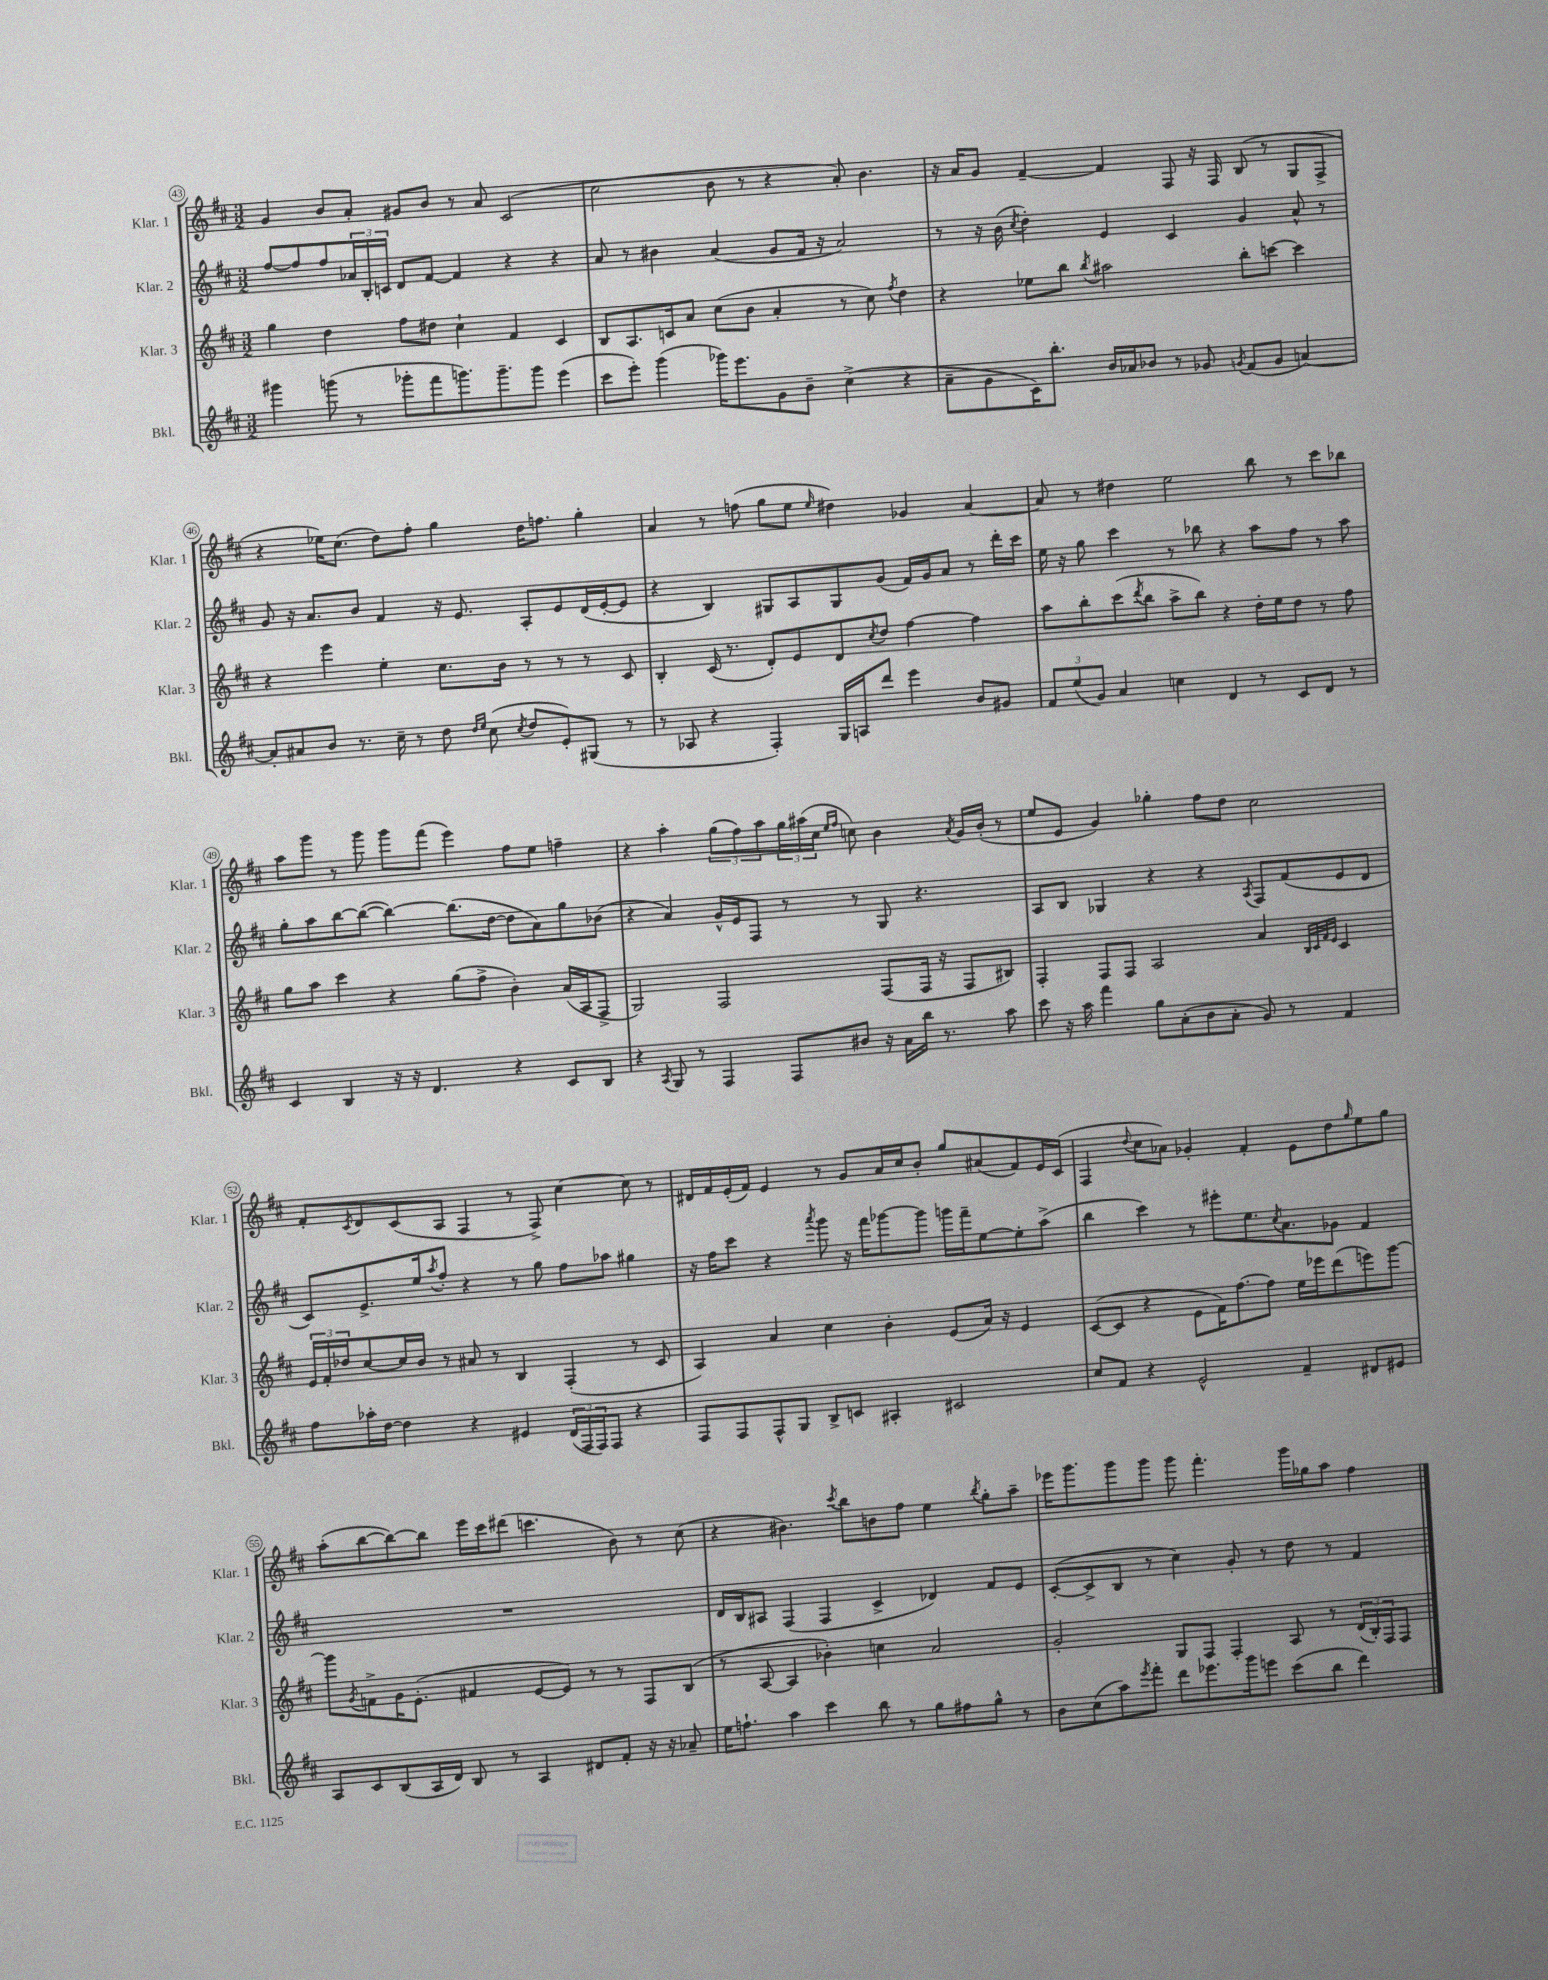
<<
\new StaffGroup <<
\new Staff = "s0" \with { instrumentName = "Klar. 1" shortInstrumentName = "Klar. 1" } {
    \clef treble \key d \major \numericTimeSignature \time 3/2
    g'4 b'8 a'8-. gis'8 b'8 r8 a'8 cis'2( |
    cis''2 b'8 r8 r4 a'8-.) b'4. |
    r16 a'16 g'8 fis'4~-- fis'4 fis8 r16 fis16 b8( r8 g8 fis8-> |
    r4 ees''16) cis''8.( d''8) fis''8-. g''4 d''16 f''8. g''4-. |
    a'4 r8 f''8( g''8 e''8 \grace { e''16 } dis''4) ges'4 a'4~ |
    a'8 r8 dis''4 e''2 b''8 r8 cis'''8 bes''8 |
    a''8 g'''8 r8 g'''8 g'''8 fis'''8( e'''4) fis''8 e''8 f''4-- |
    r4 a''4-. \tuplet 3/2 { g''8( fis''8) a''8 } \tuplet 3/2 { g''16 ais''16( cis''16 } \grace { e''16 fis''16 } c''8) b'4 \acciaccatura { a'8 } g'16 b'16-.( r8 |
    e''8 e'8 g'4) ges''4-. fis''8 d''8 cis''2 |
    fis'8-. \acciaccatura { cis'8 } d'8 cis'8( a8 fis4 r8 fis8->) cis''4~ cis''8 r8 |
    dis'16 fis'16 e'16-.( fis'16) e'4 r8 g'8 a'16 cis''16 b'8-. g''8 ais'8( fis'8) e'16 cis'16( |
    fis4 \appoggiatura { d''8 } cis''8 aes'8) ges'4-. fis'4-. e'8 d''8 \grace { g''16 } e''8 g''8 |
    a''8-.( b''8~ b''8~) b''8 e'''16 cis'''16 dis'''8( c'''4. b'8) r8 cis''8( |
    r4 bis'4.) \acciaccatura { cis'''8 } b''8 b'8 fis''8 e''4 \acciaccatura { b''8 } g''8-. a''8-- |
    ees'''16 g'''8. g'''8 g'''8 g'''8 fis'''4.-. g'''16 ges''16 a''8 fis''4 \bar "|." |
}
\new Staff = "s1" \with { instrumentName = "Klar. 2" shortInstrumentName = "Klar. 2" } {
    \clef treble \key d \major \numericTimeSignature \time 3/2
    fis''8~ fis''8 fis''8 \tuplet 3/2 { aes'16 b16-. c'16 } d'8 fis'8~ fis'4 r4 r4 |
    a'8 r8 bis'4 a'4( g'8 fis'16 r16 a'2) |
    r8 r16 b'16( \acciaccatura { cis''8 } d''4-.) e'4 cis'4 g'4 a'8-^ r8 |
    g'8 r16 a'8. b'8 fis'4 r16 e'8. a8-. e'8 d'16( e'16~-. e'8 |
    r4 b4) gis8 a8 gis8 g'8( fis'16) g'16 a'8 r8 d'''16-. cis'''16 |
    e''16 r16 g''8 cis'''4 r8 bes''8 r4 a''8 fis''8 r8 a''8 |
    g''8-. a''8 b''8~ b''8~( b''4~) b''8.( d''16~ d''8 a'8) g''8 bes'8( |
    r4 a'4) g'16-^ e'16 fis8 r8 r8 g8 r4. |
    a8 b8 ges4 r4 r4 \acciaccatura { a8 } fis8 fis'8( e'8 d'8 |
    cis'8) e'8.-> e''16 \acciaccatura { a''8 } fis''8-. r4 r8 g''8 fis''8 aes''8 gis''4 |
    r16 fis''16 cis'''8 r4 \acciaccatura { a'''8 } g'''8 r16 fis'''16 ges'''8~ ges'''8 g'''16 fis'''16-- e''8~ e''8-. a''8->( |
    b''4 cis'''4) r8 eis'''8-. e''8. \acciaccatura { cis''8 } a'8. ges'8 fis'4 |
    R1. |
    d'16 b16 ais8 fis4( fis4 cis'4-> des'4) fis'8 e'8 |
    cis'8~-.( cis'8-> b8 r8 cis''4) g'8-. r8 d''8 r8 fis'4 \bar "|." |
}
\new Staff = "s2" \with { instrumentName = "Klar. 3" shortInstrumentName = "Klar. 3" } {
    \clef treble \key d \major \numericTimeSignature \time 3/2
    g''4 d''4 fis''8 dis''8 cis''4-! fis'4 cis'4 |
    b8 a8. c'16 a'8 cis''8( b'8 a'4-. r8 cis''8) \acciaccatura { fis''8 } d''4 |
    r4 ees''8 b''8 \acciaccatura { b''8 } ais''2 b''8-. c'''8~ c'''4 |
    r4 e'''4 e''4-. cis''8. b'16 r8 r8 r8 cis'8 |
    b4-. cis'16( r8. d'8-.) e'8 d'8 \acciaccatura { cis''8 } d''8 fis''4~ fis''4 |
    a''8 b''8-. cis'''8( \acciaccatura { d'''8 } b''8 a''8-> b''8) r4 d''16-. e''16 d''8 r8 fis''8 |
    g''8 a''8 cis'''4 r4 g''8( fis''8-> b'4-.) a'16( a16 fis8-> |
    g2) fis2 fis8( fis16 r16 fis8 bis8) |
    fis4-. fis8 fis8 a2 a'4 \grace { b32 cis'32 fis'32 e'32 } cis'4 |
    \tuplet 3/2 { e'16 fis'16-. des''16 } cis''8~ cis''16 b'16 r8 ais'8 r8 b4 fis4-.( r8 cis'8 |
    a4) a'4 cis''4 b'4-. e'8( a'16) r16 e'4 |
    cis'8~( cis'8 r4 e'8 fis'16) fis''8.~ fis''8 e''16 ees'''16 d'''8( e'''8) g'''8~ |
    g'''8 \acciaccatura { g'8 } f'8-> g'16 e'8.-.( fis'4 e'8~ e'8) r8 r8 fis8 b8( |
    r8 a8~ a4 bes'4-.) c''4 a'2 |
    g'2-. g8 fis8 fis4-. a8 r8 \tuplet 3/2 { d'16( b16-.) fis16 } fis8 \bar "|." |
}
\new Staff = "s3" \with { instrumentName = "Bkl." shortInstrumentName = "Bkl." } {
    \clef treble \key d \major \numericTimeSignature \time 3/2
    gis'''4 g'''8( r8 ges'''8-. fis'''8 g'''8.) g'''8.-- g'''8 e'''4( |
    cis'''8 e'''8-.) g'''4( ges'''16) e'''8. g'8 b'8-- cis''4->( r4 |
    a'8-- g'8 cis'16) b''8.-. b'16 aes'16 bes'8 r8 ges'8 \acciaccatura { g'8 } fis'8( g'8 a'4~) |
    a'8-. ais'8 b'8 r8. cis''16-- r8 d''8 \grace { d''16 e''16 } cis''8( \acciaccatura { cis''8 } d''8 e'8-.) gis8( r8 |
    r8 aes8 r4 fis4-.) g16 a16 d'''8 e'''4 b'8 gis'8 |
    \tuplet 3/2 { fis'8 e''8( g'8) } a'4 c''4 d'4 r8 cis'8 d'8 r8 |
    cis'4 b4 r16 r16 d'4. r4 cis'8 b8 |
    r4 \acciaccatura { a8 } g8 r8 fis4 fis8 bis'8 r16 a'16 b''16 r8. a''8 |
    cis'''8 r16 a''16 fis'''4 g''8 a'8-.( b'8 a'8-. g'8) r8 fis'4 |
    fis''8 aes''16-. d''16~ d''4 r4 eis'4 \tuplet 3/2 { d'16( fis16 fis16) } fis8 r4 |
    fis8 fis8 fis8-^ g8 b8-> c'8 ais4-. cis'2 |
    cis''8 fis'8 r4 e'2-^ fis'4-- dis'8 eis'8 |
    a8 cis'8 b8( a16 d'16) b8 r8 a4 dis'8 fis'8-. r16 r16 aes'8-- |
    e''16 f''8.-! a''4 cis'''4 b''8 r8 g''8 fis''8 g''8-^ r8 |
    b'8 cis''8( a''8) \acciaccatura { e'''8 } fis'''8-. d'''8 ees'''8. g'''16 e'''8 cis'''8( b''8 d'''4) \bar "|." |
}
>>
>>
\layout { \context { \Score currentBarNumber = #43 \override BarNumber.stencil = #(make-stencil-circler 0.1 0.3 ly:text-interface::print) } }
